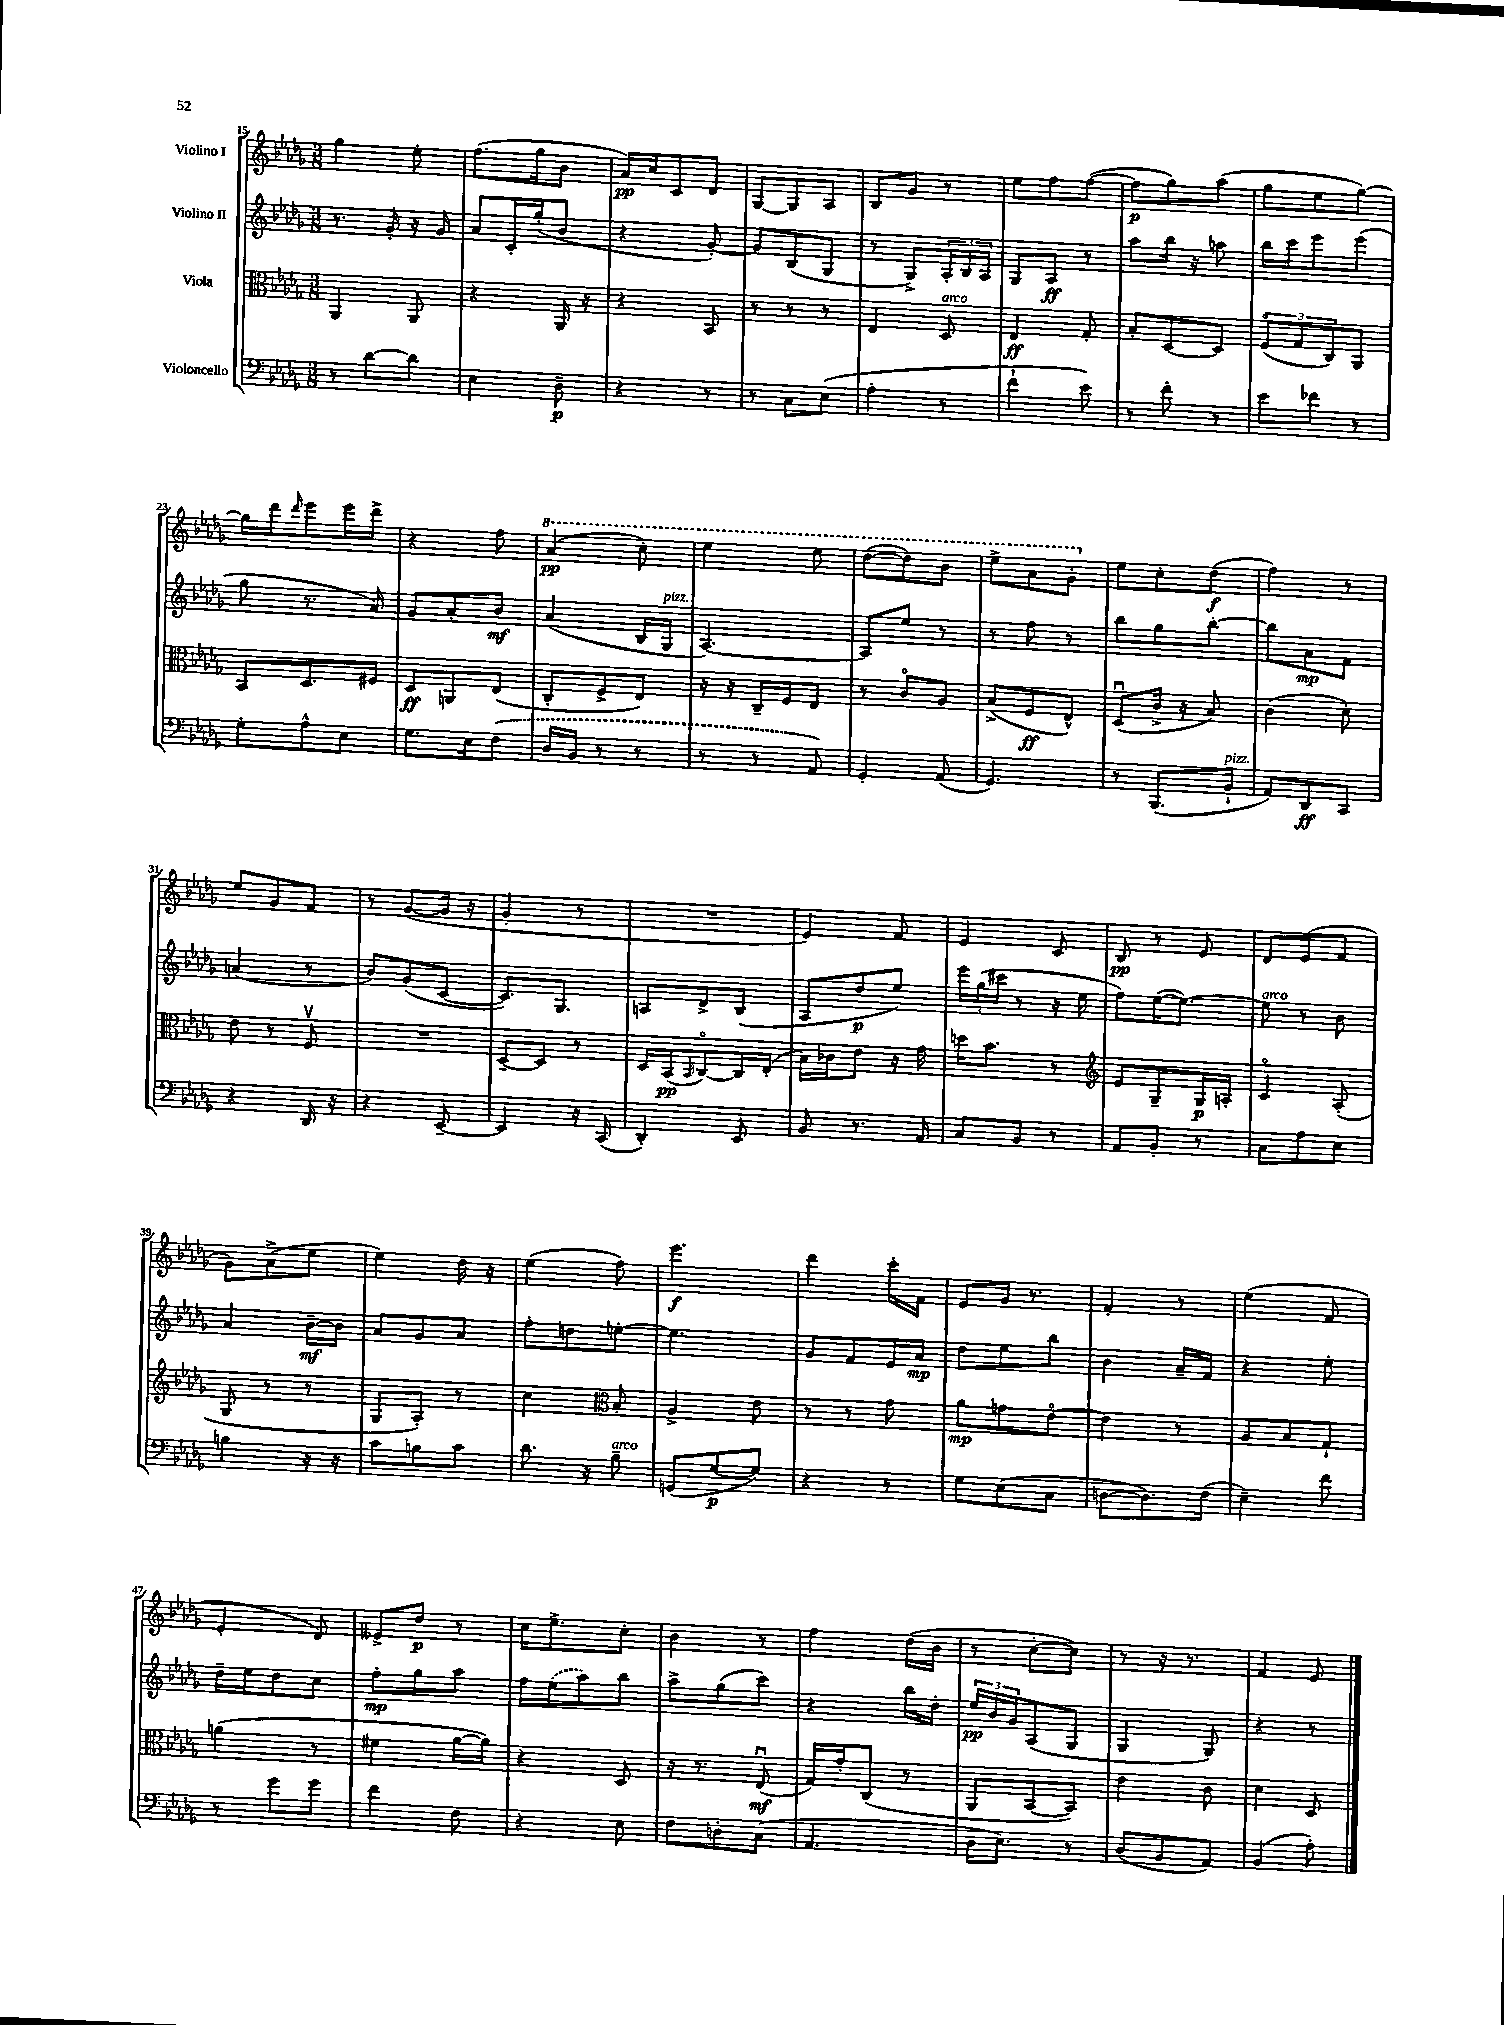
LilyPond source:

<<
\new StaffGroup <<
\new Staff = "s0" \with { instrumentName = "Violino I" } {
    \clef treble \key des \major \numericTimeSignature \time 3/8
    ges''4 ees''8-. |
    f''8.( ges''16 bes'8 |
    aes'16\pp) c''16 c'8 des'8 |
    ges8~ ges8 aes8 |
    bes8 ges'8 r8 |
    ees''8 f''8 f''8~( |
    f''8\p ges''8) aes''8( |
    ges''8 ees''8 ges''8~) |
    ges''16 des'''16 \grace { des'''16 } ees'''8 ees'''16 des'''16-> |
    r4 f''8 |
    \ottava #1 aes''4\pp( c'''8-.) |
    ees'''4 ees'''8 |
    des'''8~( des'''8) bes''8 |
    ees'''8-> aes''8 ges''8-. \ottava #0 |
    ees''8 c''8-. des''8\f( |
    f''4) r8 |
    ees''8 ges'8 f'8 |
    r8 ges'8~( ges'16 r16 |
    ges'4-. r8 |
    R4. |
    ees'4) f'8 |
    ees'4 c'8 |
    bes8\pp r8 ees'8 |
    des'8 ees'8( f'8 |
    ges'8) aes'8->( ees''8 |
    ees''4) des''16 r16 |
    ees''4( f''8) |
    ees'''4.\f |
    des'''4 c'''16-. f'16 |
    ees'8 ges'16 r8. |
    f'4-. r8 |
    ees''4( f'8 |
    ees'4-. des'8) |
    eeses'8-> des''8\p r8 |
    c''16 ees''8.-> c''8-. |
    bes'4 r8 |
    f''4 des''16( bes'16 |
    r8 c''8~-. c''8) |
    r8 r16 r8. |
    f'4 ees'8 \bar "|." |
}
\new Staff = "s1" \with { instrumentName = "Violino II" } {
    \clef treble \key des \major \numericTimeSignature \time 3/8
    r8. ges'16-. r16 ges'16 |
    aes'8 c'16-. ges''16-.( bes'8 |
    r4 ges'8~-.) |
    ges'8 bes8( ges8 |
    r8 ges8->) \tuplet 3/2 { aes16-. bes16 aes16 } |
    ges8 aes8\ff r8 |
    aes''8 bes''16 r16 a''8 |
    bes''16 c'''16 ees'''8 ees'''8( |
    ges''8 r8. aes'16) |
    ges'8 aes'8-. bes'8\mf |
    aes'4( bes16 ges16^\markup { \italic "pizz." } |
    aes4.~) |
    aes8 ees''8 r8 |
    r8 f''8 r8 |
    bes''8 ges''8 bes''8~-. |
    bes''8 aes'8\mp f'8 |
    a'4( r8 |
    bes'8) ges'8( c'8~ |
    c'8.) ges8. |
    a8 des'8-> bes8( |
    aes8 des''8\p ees''8) |
    \tuplet 3/2 { ees'''16 ges''16( cis'''16 } r8 r16 ees''16 |
    f''8) ees''16~( ees''8.~) |
    ees''8^\markup { \italic "arco" } r8 bes'8 |
    aes'4 bes'16~--\mf bes'16 |
    aes'8 ges'8 aes'8 |
    f''8-. d''8 e''8~-. |
    e''4. |
    ges'8 f'8 ees'16 aes'16\mp |
    des''8 ees''8 bes''8 |
    bes'4 aes'16-- f'16 |
    r4 ees''8-. |
    des''16-- ees''16 des''8 c''8 |
    f''8-.\mp ges''8 aes''8 |
    f''16 \once \slurDashed ees''16( aes''8) bes''8 |
    aes''8-> ges''8( c'''8) |
    r4 bes''16 des''16-. |
    \tuplet 3/2 { ees''16\pp bes'16 ges'16 } aes8( ges8 |
    ges4 ges8) |
    r4 r8 \bar "|." |
}
\new Staff = "s2" \with { instrumentName = "Viola" } {
    \clef alto \key des \major \numericTimeSignature \time 3/8
    aes,4 aes,8 |
    r4 aes,16 r16 |
    r4 bes,8 |
    r8 r8 r8 |
    ees4 des8^\markup { \italic "arco" } |
    ees4\ff ges8-. |
    bes8-. des8~ des8 |
    \tuplet 3/2 { f8\flageolet( ges8 c8) } aes,8 |
    bes,8 des8. fis16 |
    des8\ff a,8 ees8( |
    c8-. f8-> ees8) |
    r16 r16 c16-- f16 ees8 |
    r8 c'8\flageolet aes8 |
    bes8->( f8\ff ees8-^) |
    des8\downbow( c'16-> r16 bes8) |
    c'4( des'8-.) |
    ees'8 r8 f8\upbow |
    R4. |
    des8~-- des8 r8 |
    des16 bes,16\pp( \grace { bes,16 } c8~\flageolet) c16 ees16-.( |
    bes16) ces'16 ees'8 r16 ges'16 |
    d''16 bes'8. r8 |
    \clef treble ees'8 ges8-- ges16\p a16-. |
    c'4\flageolet aes8-.( |
    ges8 r8 r8 |
    ges8 aes8-.) r8 |
    c''4 \clef alto bes8-. |
    aes4-> ees'8 |
    r8 r8 ges'8 |
    aes'8\mp g'8 ees'8~\flageolet |
    ees'4 r8 |
    aes8 bes8 ges8-! |
    a'4( r8 |
    fis'4 aes'16~ aes'16) |
    r4 des8 |
    r16 r8. ees8\downbow\mf( |
    ges16) ges'16-. c8( r8 |
    aes,8 bes,8~ bes,8) |
    ees'4 c'8 |
    des'4 des8 \bar "|." |
}
\new Staff = "s3" \with { instrumentName = "Violoncello" } {
    \clef bass \key des \major \numericTimeSignature \time 3/8
    r8 des'8~ des'8 |
    ees4 des8--\p |
    r4 r8 |
    r8 c8 ees8( |
    aes4-. r8 |
    f'4-! ees'8) |
    r8 f'8-. r8 |
    ees'8 fes'8 r8 |
    ges8-. aes8-^ ees8 |
    ges8. ees16 \once \slurDashed f8( |
    des16 bes,16 r8 r8 |
    r8 r8 aes,8) |
    ges,4-. aes,8( |
    ges,4.) |
    r8 bes,,8.( bes,16-!^\markup { \italic "pizz." } |
    aes,8) des,8\ff c,8 |
    r4 des,16 r16 |
    r4 ees,8~-- |
    ees,4 r16 c,16( |
    des,4-.) ees,8 |
    bes,8 r8. aes,16 |
    c8 bes,8 r8 |
    aes,8 bes,8-. r8 |
    c8 aes8 ees8 |
    b4 r16 r16 |
    c'8 b8 c'8 |
    des'8. r16 bes8--^\markup { \italic "arco" } |
    g,8( ges8~\p ges8) |
    r4 r8 |
    ges8 ees8( c8 |
    d8~ d8.) f16( |
    ees4--) f'8 |
    r8 ges'8 ges'8 |
    f'4 f8 |
    r4 ees8 |
    f8 d8-. c8( |
    aes,4. |
    des16 ees8.) r8 |
    des8( bes,8 aes,8) |
    bes,4( aes8-.) \bar "|." |
}
>>
>>
\layout { \context { \Score currentBarNumber = #15 } }
